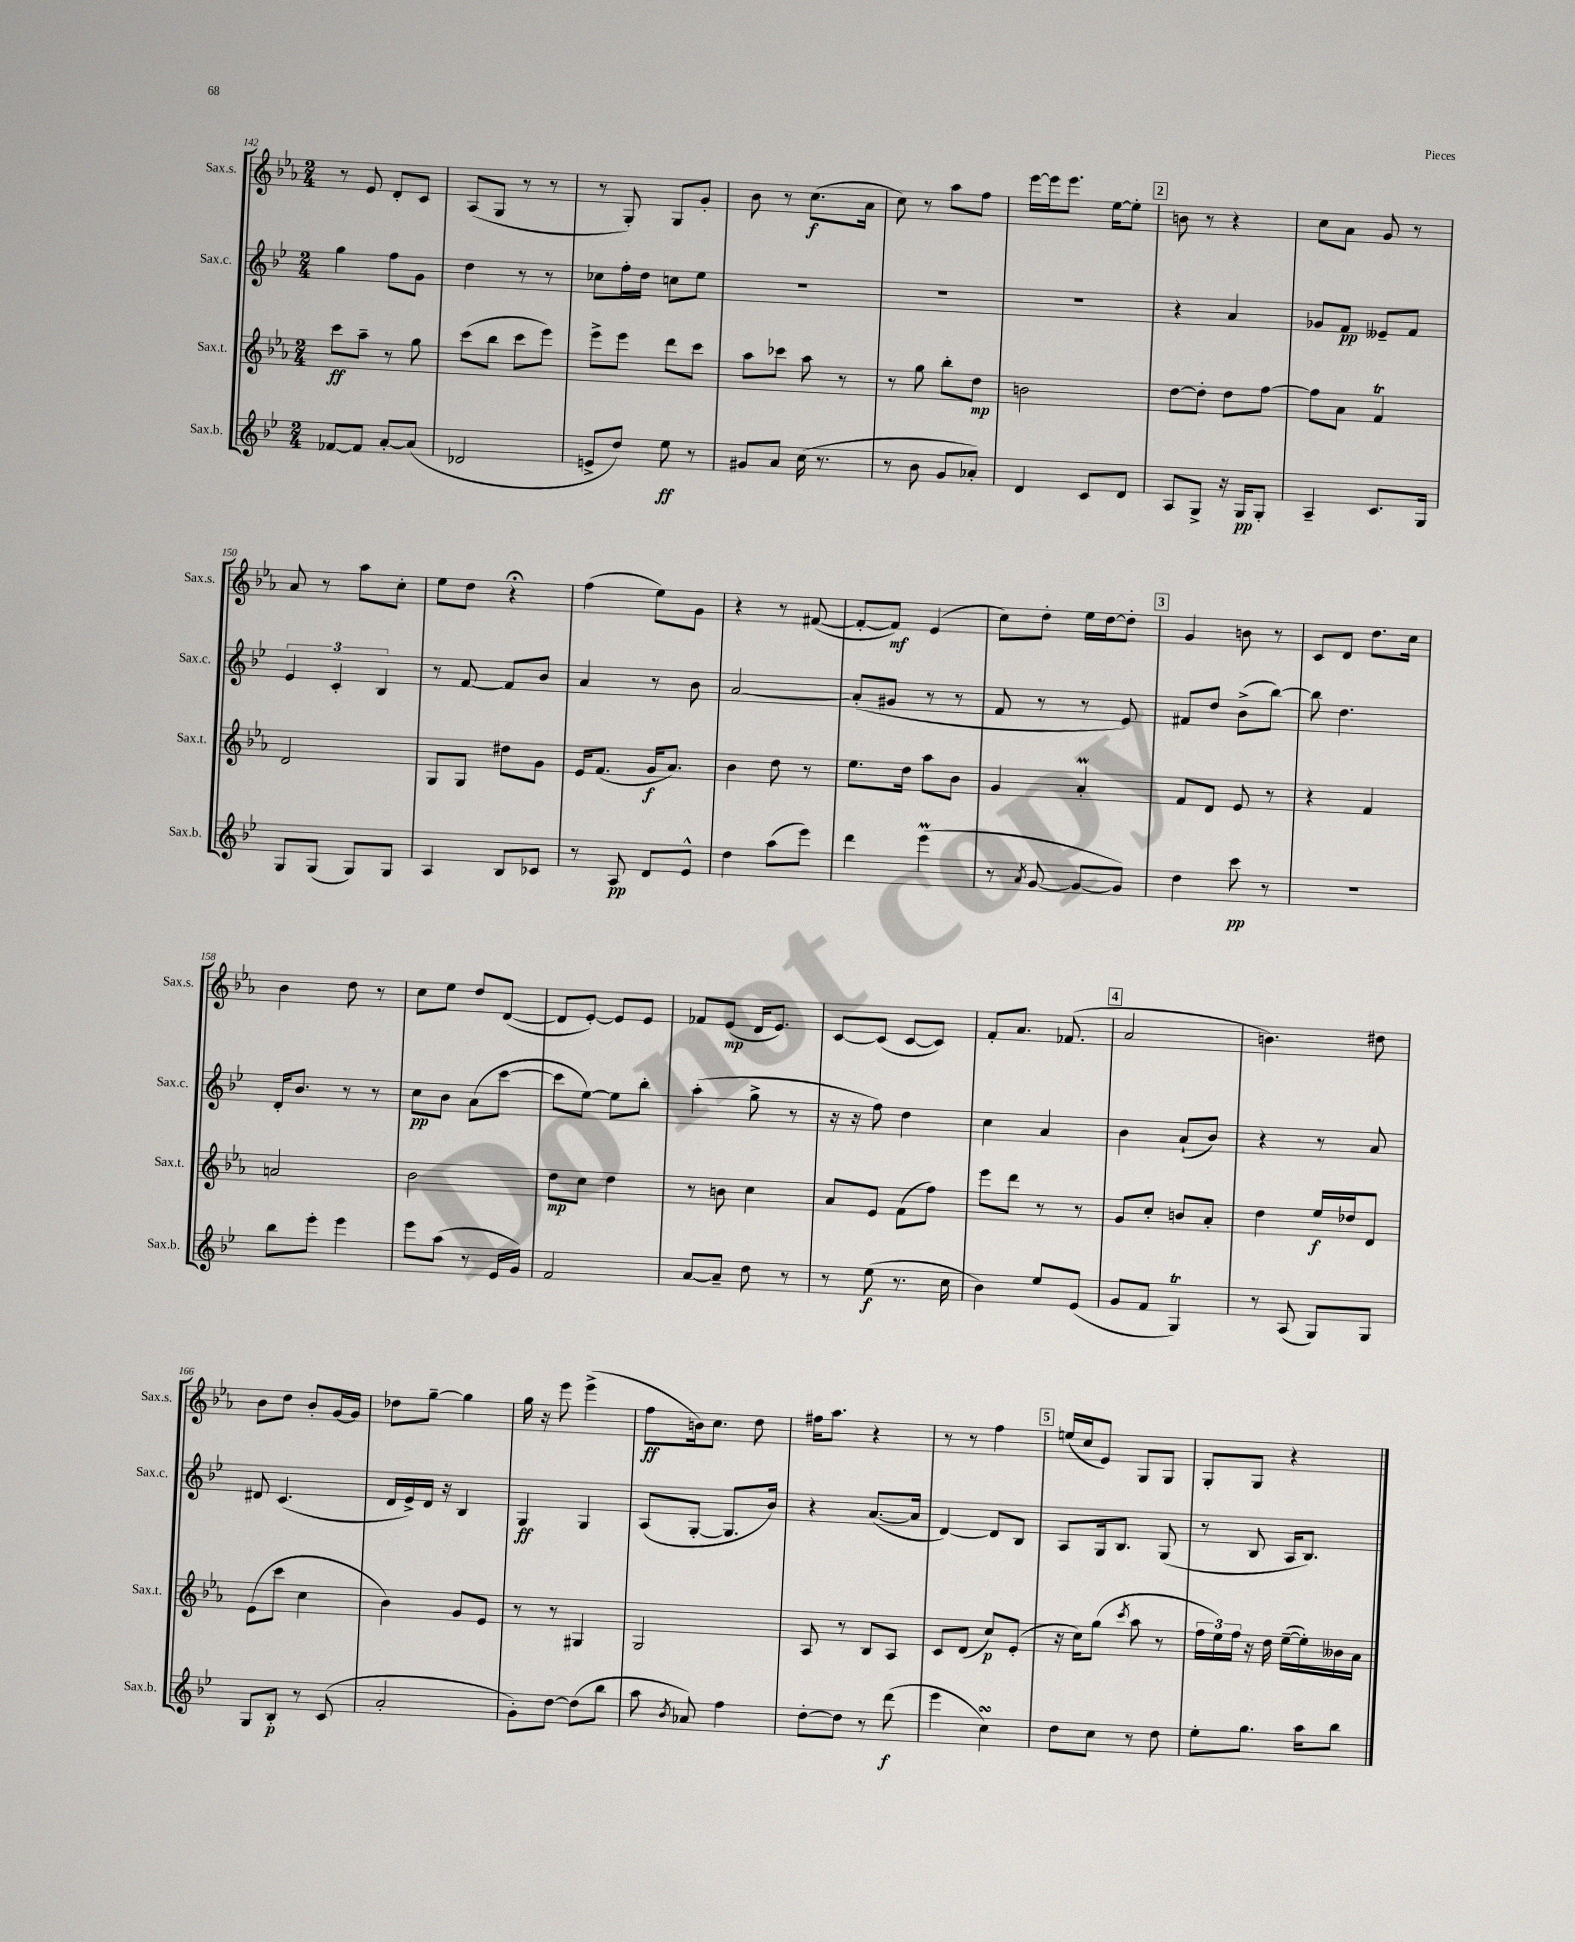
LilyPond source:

<<
\new StaffGroup <<
\new Staff = "s0" \with { instrumentName = "Sax.s." shortInstrumentName = "Sax.s." } {
    \clef treble \key ees \major \numericTimeSignature \time 2/4
    \autoBeamOff r8 ees'8 d'8[-. c'8] |
    aes8[( g8] r8 r8 |
    r8 g8-.) g8[ g'8]-. |
    bes'8 r8 c''8.[\f( aes'16] |
    c''8) r8 aes''8[ f''8] |
    ees'''16[~ ees'''16 ees'''8.] ees''16[~ ees''8]-. |
    \mark \markup { \box "2" } b'8 r8 r4 |
    c''8[ aes'8] g'8 r8 |
    aes'8 r8 aes''8[ c''8]-. |
    ees''8[ d''8] r4\fermata |
    f''4( ees''8[) g'8] |
    r4 r8 fis'8~( |
    fis'8[~-. fis'8]\mf) ees'4( |
    c''8[) d''8]-. ees''16[ d''16~ d''8]-. |
    \mark \markup { \box "3" } g'4 b'8 r8 |
    c'8[ d'8] d''8.[ c''16] |
    bes'4 d''8 r8 |
    c''8[ ees''8] d''8[ d'8]~( |
    d'8[ ees'8]~-.) ees'8[ ees'8] |
    fes'8[ ees'8]\mp( d'16[ ees'8.]) |
    c'8[~ c'8]( c'8[~ c'8]) |
    f'8[-. aes'8.] fes'8.( |
    \mark \markup { \box "4" } aes'2 |
    b'4.) dis''8 |
    bes'8[ d''8] bes'8[-. g'16~ g'16] |
    des''8[ g''8]~-- g''4 |
    g''16 r16 ees'''8 ees'''4->( |
    f''8[\ff b'16) c''8.] d''8 |
    fis''16[ aes''8.] r4 |
    r8 r8 f''4 |
    \mark \markup { \box "5" } e''16[( c''16 ees'8]) g8[ g8] |
    g8[-. g8] r4 \bar "|." |
}
\new Staff = "s1" \with { instrumentName = "Sax.c." shortInstrumentName = "Sax.c." } {
    \clef treble \key bes \major \numericTimeSignature \time 2/4
    \autoBeamOff g''4 f''8[ g'8] |
    d''4 r8 r8 |
    ces''8[ f''16-. d''16] c''8[ ees''8] |
    R2 |
    R2 |
    R2 |
    \mark \markup { \box "2" } r4 a'4 |
    ges'8[ f'8]\pp eeses'8[-- f'8] |
    \tuplet 3/2 { ees'4 c'4-. bes4 } |
    r8 f'8~ f'8[ bes'8] |
    a'4 r8 bes'8 |
    a'2~ |
    a'8[-.( gis'8] r8 r8 |
    f'8 r8 r8 ees'8) |
    \mark \markup { \box "3" } fis'8[ d''8] bes'8[->( bes''8]~) |
    bes''8 d''4. |
    d'16[-. bes'8.] r8 r8 |
    c''8[\pp bes'8] a'8[( c'''8]~ |
    c'''8[ ees''8]~) ees''8[ bes''8]-. |
    a''4-.( g''8-> r8 |
    r16 r16 f''8) d''4 |
    c''4 a'4 |
    \mark \markup { \box "4" } bes'4 a'8[-!( bes'8]) |
    r4 r8 a'8 |
    dis'8 c'4.( |
    d'16[ ees'16->) d'16] r16 bes4 |
    g4\ff g4 |
    a8[( g8]~-. g8.[ bes'16]) |
    r4 a'8.[~( a'16] |
    d'4~) d'8[ bes8] |
    \mark \markup { \box "5" } a8[ g16 bes8.] g8( |
    r8 bes8 a16[ bes8.]) \bar "|." |
}
\new Staff = "s2" \with { instrumentName = "Sax.t." shortInstrumentName = "Sax.t." } {
    \clef treble \key ees \major \numericTimeSignature \time 2/4
    \autoBeamOff c'''8[\ff aes''8]-- r8 g''8 |
    c'''8[( bes''8] c'''8[ ees'''8]) |
    ees'''8[-> ees'''8] d'''8[ c'''8] |
    aes''8[ ces'''8] aes''8 r8 |
    r8 g''8 bes''8[-. d''8]\mp |
    b'2 |
    \mark \markup { \box "2" } d''8[~ d''8]-. d''8[ f''8]~ |
    f''8[ aes'8] f'4\trill |
    d'2 |
    g8[ g8] dis''8[ g'8] |
    ees'16[ f'8.]( g'16[\f aes'8.]) |
    bes'4 d''8 r8 |
    ees''8.[ d''16] aes''8[ bes'8] |
    g'4 aes'4-.\prall |
    \mark \markup { \box "3" } f'8[ d'8] ees'8 r8 |
    r4 f'4 |
    a'2 |
    bes'2 |
    d''8[\mp c''8] d''4 |
    r8 b'8 c''4 |
    aes'8[ ees'8] f'8[( f''8]) |
    ees'''8[ d'''8] r8 r8 |
    \mark \markup { \box "4" } g'8[ c''8]-. b'8[ aes'8]-. |
    d''4 ees''16[\f des''16 d'8] |
    ees'8[( c'''8] c''4 |
    bes'4) g'8[ ees'8] |
    r8 r8 gis4 |
    g2 |
    aes8 r8 bes8[ aes8] |
    c'8[ d'8]( c''8[\p) ees'8]-.( |
    \mark \markup { \box "5" } r16 c''16[) g''8]( \acciaccatura { c'''8 } aes''8 r8 |
    \tuplet 3/2 { f''16[ ees''16) f''16] } r16 d''16 ees''16[~--( ees''16-.) beses'16 aes'16] \bar "|." |
}
\new Staff = "s3" \with { instrumentName = "Sax.b." shortInstrumentName = "Sax.b." } {
    \clef treble \key bes \major \numericTimeSignature \time 2/4
    \autoBeamOff fes'8[~ fes'8] a'8[~-. a'8]( |
    des'2 |
    e'8[-> d''8]) ees''8\ff r8 |
    gis'8[ a'8] c''16( r8. |
    r8 bes'8 g'8[ aes'8]-.) |
    d'4 c'8[ d'8] |
    \mark \markup { \box "2" } a8[ g8]-> r16 g16[\pp g8]-. |
    a4-- c'8.[ g16] |
    g8[ g8]( g8[) g8] |
    a4 bes8[ ces'8] |
    r8 a8\pp d'8[ ees'8]-^ |
    d''4 a''8[( ees'''8]) |
    d'''4 ees'''4\prall( |
    r8 \acciaccatura { a'8 } g'8~ g'8[~ g'8]) |
    \mark \markup { \box "3" } d''4 c'''8\pp r8 |
    R2 |
    bes''8[ ees'''8]-. ees'''4 |
    ees'''8[ a''8]( r8 ees'16[ g'16]) |
    f'2 |
    a'8[~ a'8]-- d''8 r8 |
    r8 ees''8\f( r8. c''16 |
    bes'4) ees''8[ ees'8]( |
    \mark \markup { \box "4" } g'8[ f'8] g4\trill) |
    r8 a8( g8[) g8] |
    g8[ bes8]-.\p r8 c'8( |
    a'2-. |
    g'8[-.) d''8]~ d''8[( bes''8] |
    a''8 \acciaccatura { bes'8 } aes'8) f''4 |
    d''8[~-. d''8] r8 d'''8\f( |
    ees'''4 c''4\turn) |
    \mark \markup { \box "5" } d''8[ c''8] r8 d''8 |
    ees''8[-. g''8.] a''16[ bes''8] \bar "|." |
}
>>
>>
\layout { \context { \Score currentBarNumber = #142 } }
